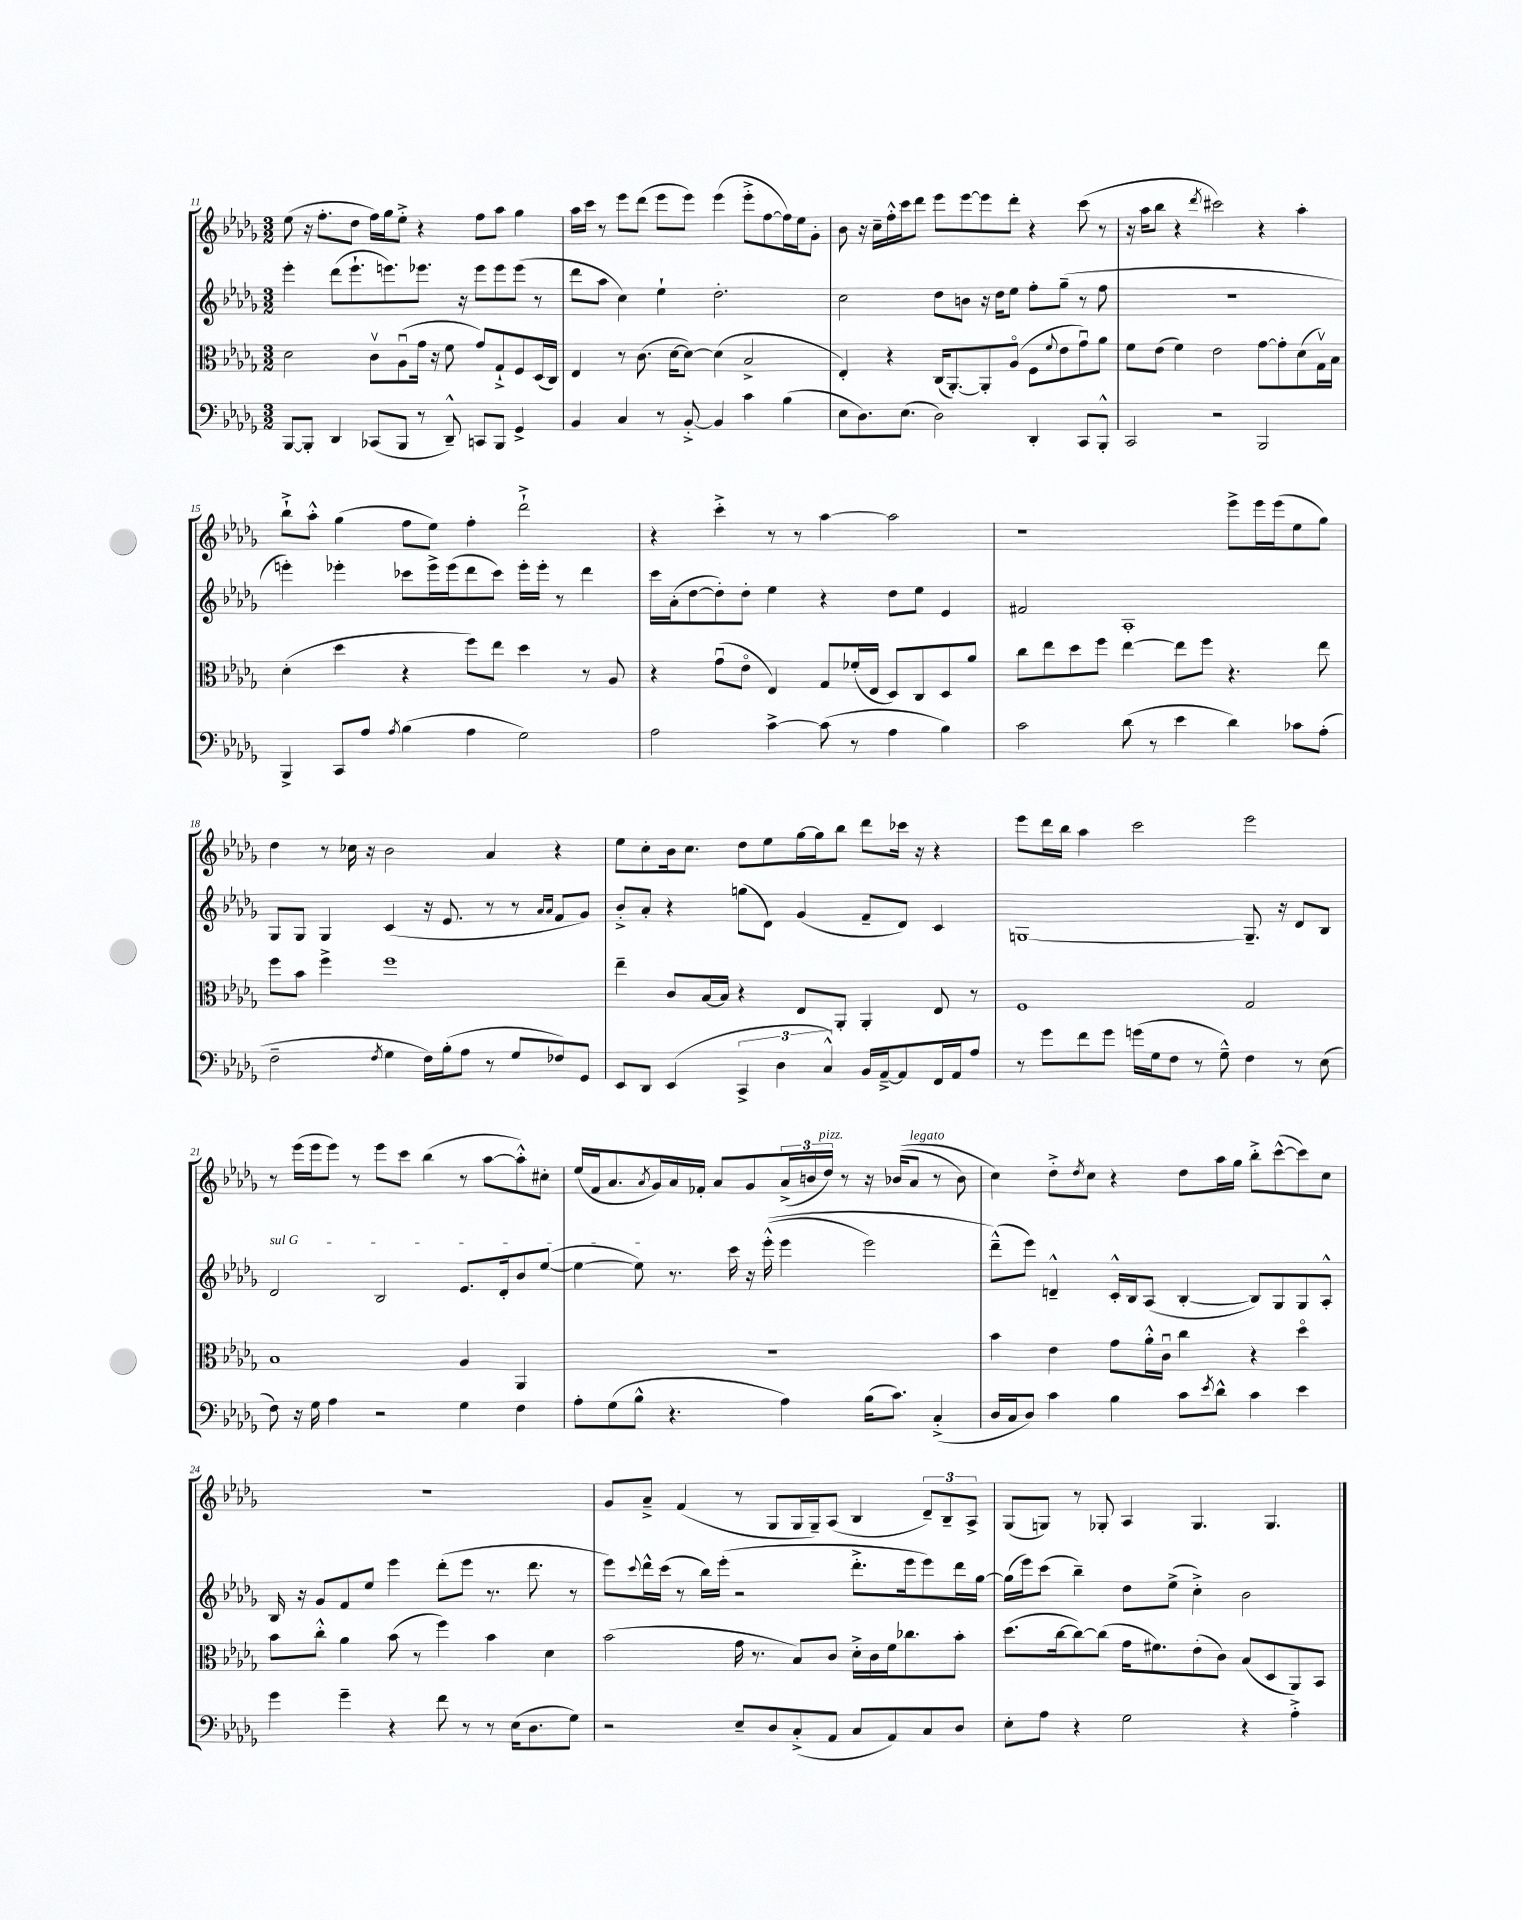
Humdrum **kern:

**kern	**kern	**kern	**kern
*staff4	*staff3	*staff2	*staff1
*clefF4	*clefC3	*clefG2	*clefG2
*k[b-e-a-d-g-]	*k[b-e-a-d-g-]	*k[b-e-a-d-g-]	*k[b-e-a-d-g-]
*M3/2	*M3/2	*M3/2	*M3/2
[8BBB-	2d-	4eee-'	(8ee-
8BBB-']	.	.	16r
.	.	.	8.ff'
4DD-	.	(8ddd-	.
.	.	8.eee-`	8dd-
(8CC-	8cv	.	16ff)
.	.	8.eee)	16gg-
8BBB-	(8A-u	.	8ee-'^
8r	16g-	8.eee-	4r
.	16r	.	.
8DD-~^^)	8f	.	.
.	.	16r	.
8CC	8g-)	8eee-	8ff
8BBB-	8G-`^	8eee-	8aa-
4GG-^	8F	(8eee-	4gg-
.	(16D-	8r	.
.	16C)	.	.
=	=	=	=
4BB-	4E-	8ddd-	16aa-
.	.	.	16ccc
.	.	8aa-	8r
4C	8r	4cc)	8eee-
.	(8.c	.	(8ddd-
8r	.	4ee-`	8eee-
.	[16d-	.	.
[8BB-'^	8d-_)	.	8eee-)
4BB-]	(4d-]	2.dd-'	(4eee-
4c	2B-^	.	8eee-'^
.	.	.	[8ff
(4B-	.	.	16ff])
.	.	.	16ee-
.	.	.	8g-'
=	=	=	=
8E-	4E-')	2cc	8b-
8.D-)	.	.	16r
.	.	.	16cc~
.	4r	.	16ff'^^
(8.E-	.	.	16ccc
.	.	.	8ddd-
2D-)	(16C	8dd-	8eee-
.	[8.AA-')	.	.
.	.	8b	[8eee-
.	8AA-']	16r	8eee-]
.	.	16dd-	.
.	(8A-o	8ee-	8ddd-'
4DD-'	8F	8ff'	4r
.	8qqf	.	.
.	8e-	(8gg-~	.
8CC	8g-u)	8r	(8ccc
8BBB-'^^	8a-	8ff	8r
=	=	=	=
2CC	8f	1.r	16r
.	.	.	16aa-
.	(8e-	.	8bb-
.	4f)	.	4r
.	.	.	8qddd-
2r	2e-	.	2ccc#)
2BBB-	[8g-	.	4r
.	8g-']	.	.
.	(8d-	.	4aa-'
.	16G-v)	.	.
.	16B-	.	.
=	=	=	=
4BBB-^	(4d-'	4eee')	8bb-`^
.	.	.	8aa-'^^
8CC	4dd-	4eee-'	(4gg-
8A-	.	.	.
8qA-	.	.	.
(4B-	4r	8ccc-	8ff
.	.	16eee-^	8ee-)
.	.	(16eee-	.
4A-	8ff)	8ddd-	4ff'
.	8ee-	8ccc-)	.
2G-)	4dd-	16eee-'	2ddd-`^
.	.	16eee-'	.
.	.	8r	.
.	8r	4ddd-	.
.	8A-	.	.
=	=	=	=
2A-	4r	16ccc	4r
.	.	(16a-'	.
.	.	[8dd-	.
.	(8g-u	8dd-'])	4ccc'^
.	8e-o	8dd-'	.
[4c^	4E-)	4ee-	8r
.	.	.	8r
(8c]	8G-	4r	[4aa-
8r	(16f-'	.	.
.	16E-	.	.
4A-	8D-)	8dd-	2aa-]
.	8C	8ee-	.
4B-)	8D-	4e-	.
.	8a-	.	.
=	=	=	=
2c	8cc	2f#	1r
.	8ee-	.	.
.	8dd-	.	.
.	8ff	.	.
(8d-	[4ee-	1A-'	.
8r	.	.	.
4e-	8ee-]	.	.
.	8ff	.	.
4d-)	4.r	.	8eee-^
.	.	.	16eee-
.	.	.	(16eee-
8c-	.	.	8ee-
(8A-'	8ee-	.	8gg-)
=	=	=	=
2F~	8ff	8G-	4dd-
.	8b-	8G-	.
.	4ff^	4G-	8r
.	.	.	16cc-
.	.	.	16r
8qF	.	.	.
4G-	1ff	(4c	2b-
16F)	.	16r	.
(16B-'	.	8.e-	.
8A-	.	.	.
8r	.	8r	4a-
8G-	.	8r	.
.	.	16qqa-	.
.	.	16qqa-	.
8F-)	.	8f	4r
8GG-	.	8g-)	.
=	=	=	=
8EE-	4ee-~	8b-'^	8ee-
8DD-	.	8a-'	8cc'
(4EE-	8c	4r	16b-
.	.	.	8.cc
.	[16B-	.	.
.	16B-]	.	.
6CC^	4r	(8gg	8dd-
.	.	8d-)	8ee-
6D-	.	.	.
.	8E-	(4g-	[16gg-
.	.	.	16gg-]
6C^^)	.	.	.
.	8AA-'	.	8bb-
16BB-	4AA-'	8f~	8ddd-
[16AA-~^	.	.	.
8AA-]	.	8d-)	16ccc-
.	.	.	16r
16FF	8E-	4c	4r
16AA-	.	.	.
8A-	8r	.	.
=	=	=	=
8r	1F	[1G	8eee-
8g-	.	.	16ddd-
.	.	.	16bb-
8f	.	.	4aa-
8g-	.	.	.
(16g	.	.	2ccc
16G-	.	.	.
8F	.	.	.
8r	.	.	.
8G-~^^)	.	.	.
4F	2G-	8.G~]	2eee-
.	.	16r	.
8r	.	8d-	.
(8E-	.	8B-	.
=	=	=	=
8F)	1B-	2d-	8r
16r	.	.	(16eee-
16G-	.	.	16eee-
4A-	.	.	8eee-)
.	.	.	8r
2r	.	2B-	8eee-
.	.	.	8ccc
.	.	.	(4bb-
4G-	4A-	8.e-	8r
.	.	.	[8aa-
.	.	16d-'	.
4F	4AA-	8b-	8aa-'^^])
.	.	([8ee-	8cc#'
=	=	=	=
8A-'	1.r	4ee-_	(16ee-
.	.	.	16f
(8G-	.	.	8.a-
8B-^^	.	8ee-])	.
.	.	.	8qa-
.	.	.	16g-)
4.r	.	8.r	16a-
.	.	.	16f-'
.	.	.	8a-
.	.	16ccc	.
.	.	16r	8g-
.	.	&((16eee-'^^	.
4A-)	.	4eee-	(24a-^
.	.	.	24b
.	.	.	24dd-)
.	.	.	8r
(16B-	.	2eee-)	16r
8.c)	.	.	&((16b-
.	.	.	8a-
(4C'^	.	.	8r
.	.	.	8b-)
=	=	=	=
16D-	4b-	(8ddd-~^^&)	4cc&)
16C	.	.	.
8D-)	.	8eee-)	.
4c	4e-	4d~^^	8dd-'^
.	.	.	8qdd-
.	.	.	8cc
4B-	8g-	16c'^^	4r
.	.	16B-	.
.	16a-'^^	(8A-	.
.	16cu	.	.
8c	4cc	[4B-'	8dd-
8qe-	.	.	.
8d-^^	.	.	16aa-
.	.	.	16gg-
4c	4r	8B-])	8bb-'^
.	.	8G-	([8ccc^^
4e-	4dd-o	8G-	8ccc])
.	.	8A-'^^	8cc
=	=	=	=
4g-	8b-	16B-	1.r
.	.	16r	.
.	8cc'^^	8g-	.
4g-~	4a-	8f	.
.	.	8ee-	.
4r	(8b-	4eee-	.
.	8r	.	.
8f	4ff)	(8ddd-'	.
8r	.	8eee-	.
8r	4b-	8.r	.
(16E-	.	.	.
8.D-	.	8.ddd-	.
.	4d-	.	.
8G-)	.	8r	.
=	=	=	=
2r	(2b-	8eee-)	8g-
.	.	8qqccc	.
.	.	16ddd-^^	8a-~^
.	.	(16ccc	.
.	.	8r	(4f
.	.	16bb-)	.
.	.	(16eee-'	.
8E-~	16g-	2r	8r
.	8.r	.	.
8D-	.	.	8G-
(8C'^	8B-)	.	16G-
.	.	.	16G-~)
8AA-	8c	.	(8A-
8C	16d-'^	8.ddd-'^	4B-
.	16c	.	.
8AA-)	16f	.	.
.	8.cc-	16eee-	.
8C	.	8eee-)	12d-~)
.	.	.	12B-~
8D-	8b-'	16ddd-	.
.	.	.	12A-^
.	.	[16gg-	.
=	=	=	=
8E-'	(8.dd-	(16gg-]	(8G-
.	.	16eee-)	.
8A-	.	(8ccc	8G)
.	[16cc	.	.
4r	8cc_)	4bb-~)	8r
.	(8cc]	.	8G-'
2G-	16g-	8dd-	4A-
.	8.f#)	.	.
.	.	(8ee-^	.
.	(8e-'	4cc'^)	4.G-
.	8c)	.	.
4r	(8B-	2b-	.
.	8D-	.	4.G-
4A-'^	8AA-)	.	.
.	8BB-	.	.
==	==	==	==
*-	*-	*-	*-
